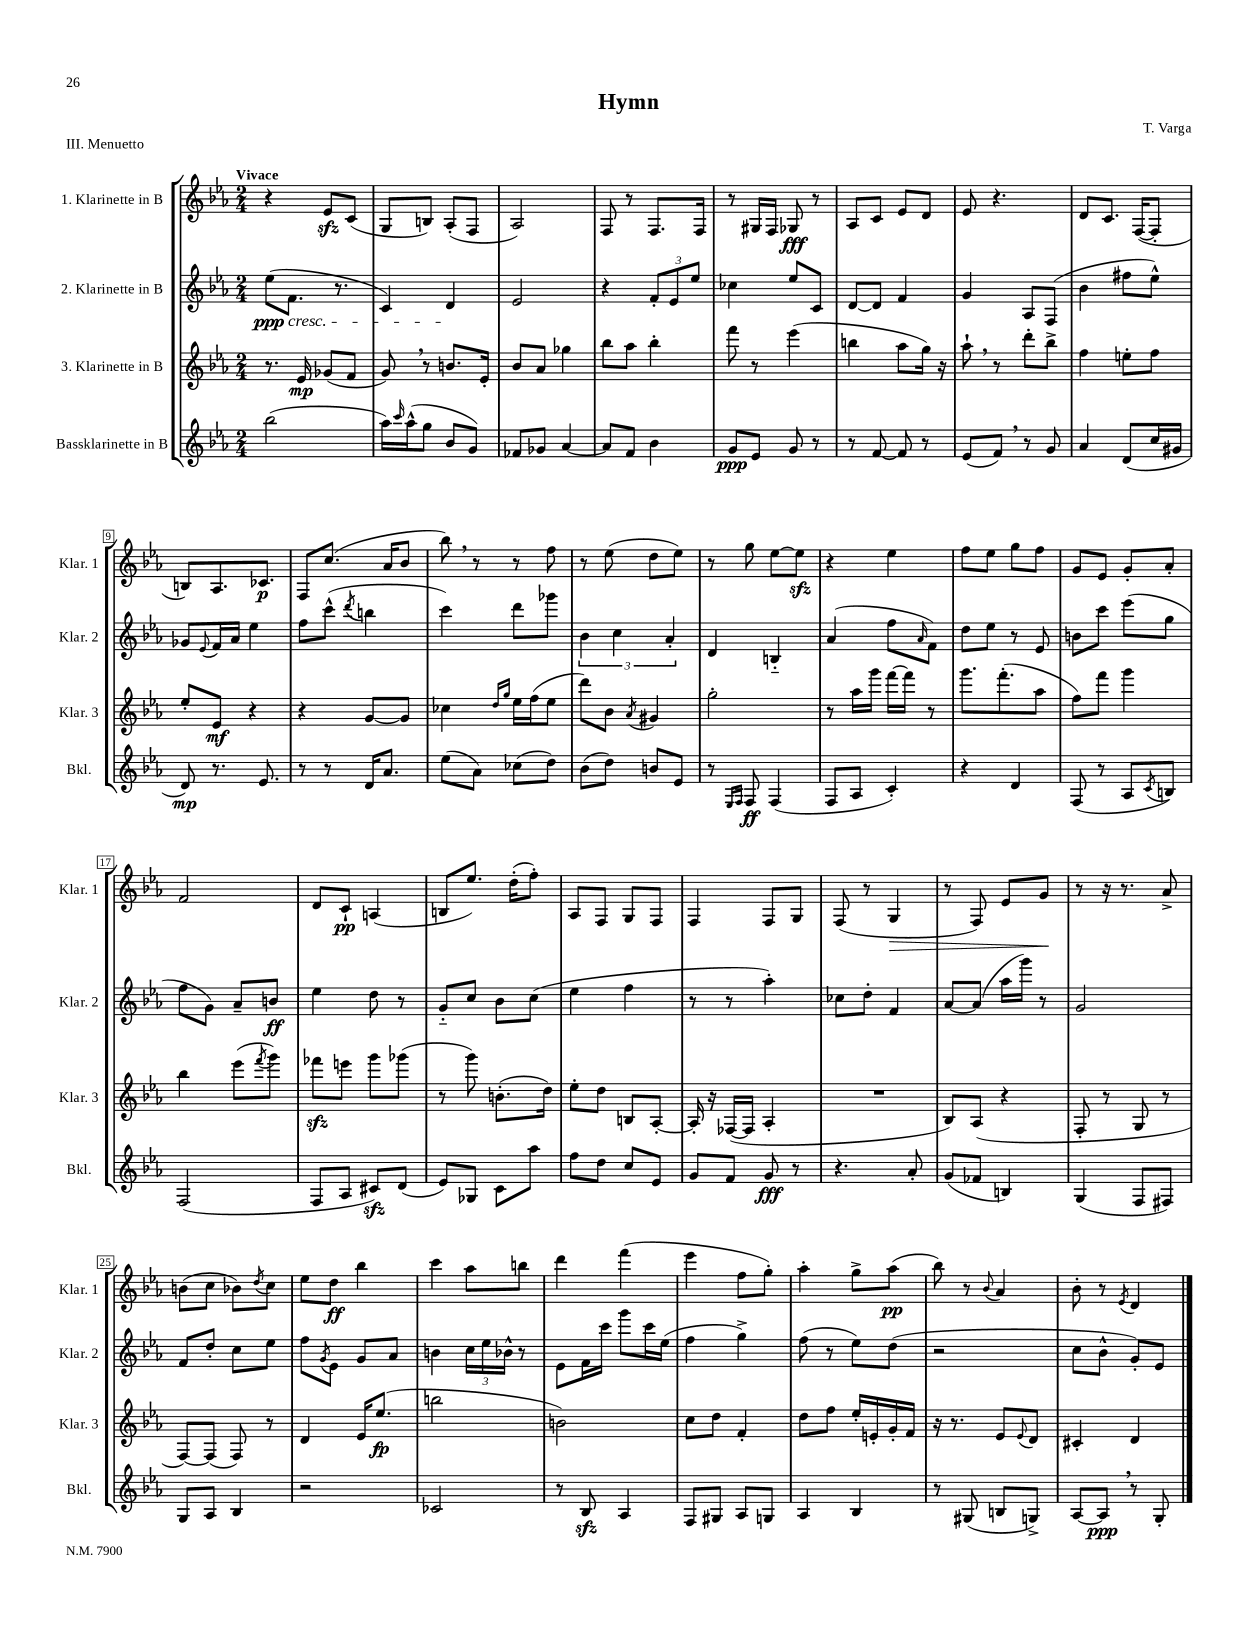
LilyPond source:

\header { title = "Hymn" composer = "T. Varga" piece = "III. Menuetto" }
<<
\new StaffGroup <<
\new Staff = "s0" \with { instrumentName = "1. Klarinette in B" shortInstrumentName = "Klar. 1" } {
    \clef treble \key ees \major \numericTimeSignature \time 2/4 \tempo "Vivace"
    r4 ees'8\sfz c'8( |
    g8 b8) aes8-.( f8 |
    aes2) |
    f8 r8 f8. f16 |
    r8 gis16 f16 ges8\fff r8 |
    aes8 c'8 ees'8 d'8 |
    ees'8 r4. |
    d'8 c'8. f16~( f8-. |
    b8) aes8. ces'8.\p |
    f8 c''8.( aes'16 bes'8 |
    bes''8) \breathe r8 r8 f''8 |
    r8 ees''8( d''8 ees''8) |
    r8 g''8 ees''8~ ees''8\sfz |
    r4 ees''4 |
    f''8 ees''8 g''8 f''8 |
    g'8 ees'8 g'8-. aes'8-. |
    f'2 |
    d'8 c'8-!\pp a4( |
    b8 ees''8.) d''16-.( f''8-.) |
    aes8 f8 g8 f8 |
    f4 f8 g8 |
    f8( r8 g4\> |
    r8 f8) ees'8 g'8\! |
    r8 r16 r8. aes'8-> |
    b'8( c''8 bes'8) \acciaccatura { d''8 } c''8 |
    ees''8 d''8\ff bes''4 |
    c'''4 aes''8 b''8 |
    d'''4 f'''4( |
    ees'''4 f''8 g''8-.) |
    aes''4-. g''8-> aes''8\pp( |
    bes''8) r8 \appoggiatura { bes'8 } aes'4 |
    bes'8-. r8 \acciaccatura { ees'8 } d'4 \bar "|." |
}
\new Staff = "s1" \with { instrumentName = "2. Klarinette in B" shortInstrumentName = "Klar. 2" } {
    \clef treble \key ees \major \numericTimeSignature \time 2/4
    ees''8\ppp\cresc( f'8. r8. |
    c'4) d'4\! |
    ees'2 |
    r4 \tuplet 3/2 { f'8-. ees'8 ees''8 } |
    ces''4 ees''8 c'8 |
    d'8~ d'8 f'4 |
    g'4 aes8 f8( |
    bes'4 fis''8 ees''8-^) |
    ges'8 \appoggiatura { ees'8 } f'16 aes'16 ees''4 |
    f''8 c'''8-^( \acciaccatura { d'''8 } b''4 |
    c'''4) d'''8 ges'''8 |
    \tuplet 3/2 { bes'4 c''4 aes'4-. } |
    d'4 b4-_ |
    aes'4( f''8 \grace { aes'16 } f'8) |
    d''8 ees''8 r8 ees'8 |
    b'8 c'''8 ees'''8( g''8 |
    f''8 g'8) aes'8-- b'8\ff |
    ees''4 d''8 r8 |
    g'8-_ c''8 bes'8 c''8( |
    ees''4 f''4 |
    r8 r8 aes''4-.) |
    ces''8 d''8-. f'4 |
    aes'8~ aes'8( aes''16 g'''16) r8 |
    g'2 |
    f'8 d''8-. c''8 ees''8 |
    f''8 \acciaccatura { g'8 } ees'8 g'8 aes'8 |
    b'4 \tuplet 3/2 { c''16 ees''16 bes'16-^ } r8 |
    ees'8 f'16 c'''16 g'''8 c'''16 ees''16( |
    f''4 g''4->) |
    f''8( r8 ees''8) d''8( |
    r2 |
    c''8 bes'8-^ g'8-.) ees'8 \bar "|." |
}
\new Staff = "s2" \with { instrumentName = "3. Klarinette in B" shortInstrumentName = "Klar. 3" } {
    \clef treble \key ees \major \numericTimeSignature \time 2/4
    r8. ees'16\mp ges'8( f'8 |
    g'8) \breathe r8 b'8. ees'16-. |
    bes'8 aes'8 ges''4 |
    bes''8 aes''8 bes''4-. |
    f'''8 r8 ees'''4( |
    b''4 aes''8 g''16) r16 |
    aes''8-! \breathe r8 d'''8-. bes''8-> |
    f''4 e''8-. f''8 |
    ees''8-. ees'8\mf r4 |
    r4 g'8~ g'8 |
    ces''4 \grace { d''16 g''16 } ees''16 f''16( ees''8 |
    d'''8) bes'8 \acciaccatura { aes'8 } gis'4 |
    g''2-. |
    r8 aes''16 g'''16 f'''16~ f'''16 r8 |
    g'''8. f'''8.-.( aes''8 |
    f''8) f'''8 g'''4 |
    bes''4 ees'''8( \acciaccatura { f'''8 } g'''8) |
    fes'''8\sfz e'''8 g'''8 ges'''8( |
    r8 g'''8) b'8.-.( d''16) |
    ees''8-. d''8 b8 aes8~-. |
    aes16-. r16 fes16~( fes16 aes4-. |
    R2 |
    bes8) aes8( r4 |
    f8-. r8 g8 r8 |
    f8~) f8( f8) r8 |
    d'4 ees'16 ees''8.\fp( |
    b''2 |
    b'2) |
    c''8 d''8 f'4-. |
    d''8 f''8 ees''16-. e'16-. g'16-. f'16 |
    r16 r8. ees'8 \appoggiatura { ees'8 } d'8 |
    cis'4-. d'4 \bar "|." |
}
\new Staff = "s3" \with { instrumentName = "Bassklarinette in B" shortInstrumentName = "Bkl." } {
    \clef treble \key ees \major \numericTimeSignature \time 2/4
    bes''2( |
    aes''16) \grace { c'''16 } aes''16-^( g''8 bes'8 g'8) |
    fes'8 ges'8 aes'4~ |
    aes'8 f'8 bes'4 |
    g'8\ppp ees'8 g'8 r8 |
    r8 f'8~ f'8 r8 |
    ees'8( f'8) \breathe r8 g'8 |
    aes'4 d'8( c''16 gis'16 |
    d'8\mp) r8. ees'8. |
    r8 r8 d'16 aes'8. |
    ees''8( aes'8) ces''8( d''8) |
    bes'8( d''8) b'8 ees'8 |
    r8 \grace { ees16 f16 } f8\ff f4( |
    f8 aes8 c'4-.) |
    r4 d'4 |
    f8( r8 aes8 \acciaccatura { c'8 } b8) |
    f2( |
    f8 aes8 cis'8\sfz) d'8( |
    ees'8) ges8 c'8 aes''8 |
    f''8 d''8 c''8 ees'8 |
    g'8 f'8 g'8\fff r8 |
    r4. aes'8-. |
    g'8( fes'8 b4) |
    g4( f8 fis8) |
    g8 aes8 bes4 |
    r2 |
    ces'2 |
    r8 bes8\sfz aes4 |
    f8 gis8 aes8 g8 |
    aes4 bes4 |
    r8 gis8( b8 g8->) |
    aes8~ aes8\ppp \breathe r8 g8-. \bar "|." |
}
>>
>>
\layout { \context { \Score \override BarNumber.stencil = #(make-stencil-boxer 0.1 0.3 ly:text-interface::print) } }
